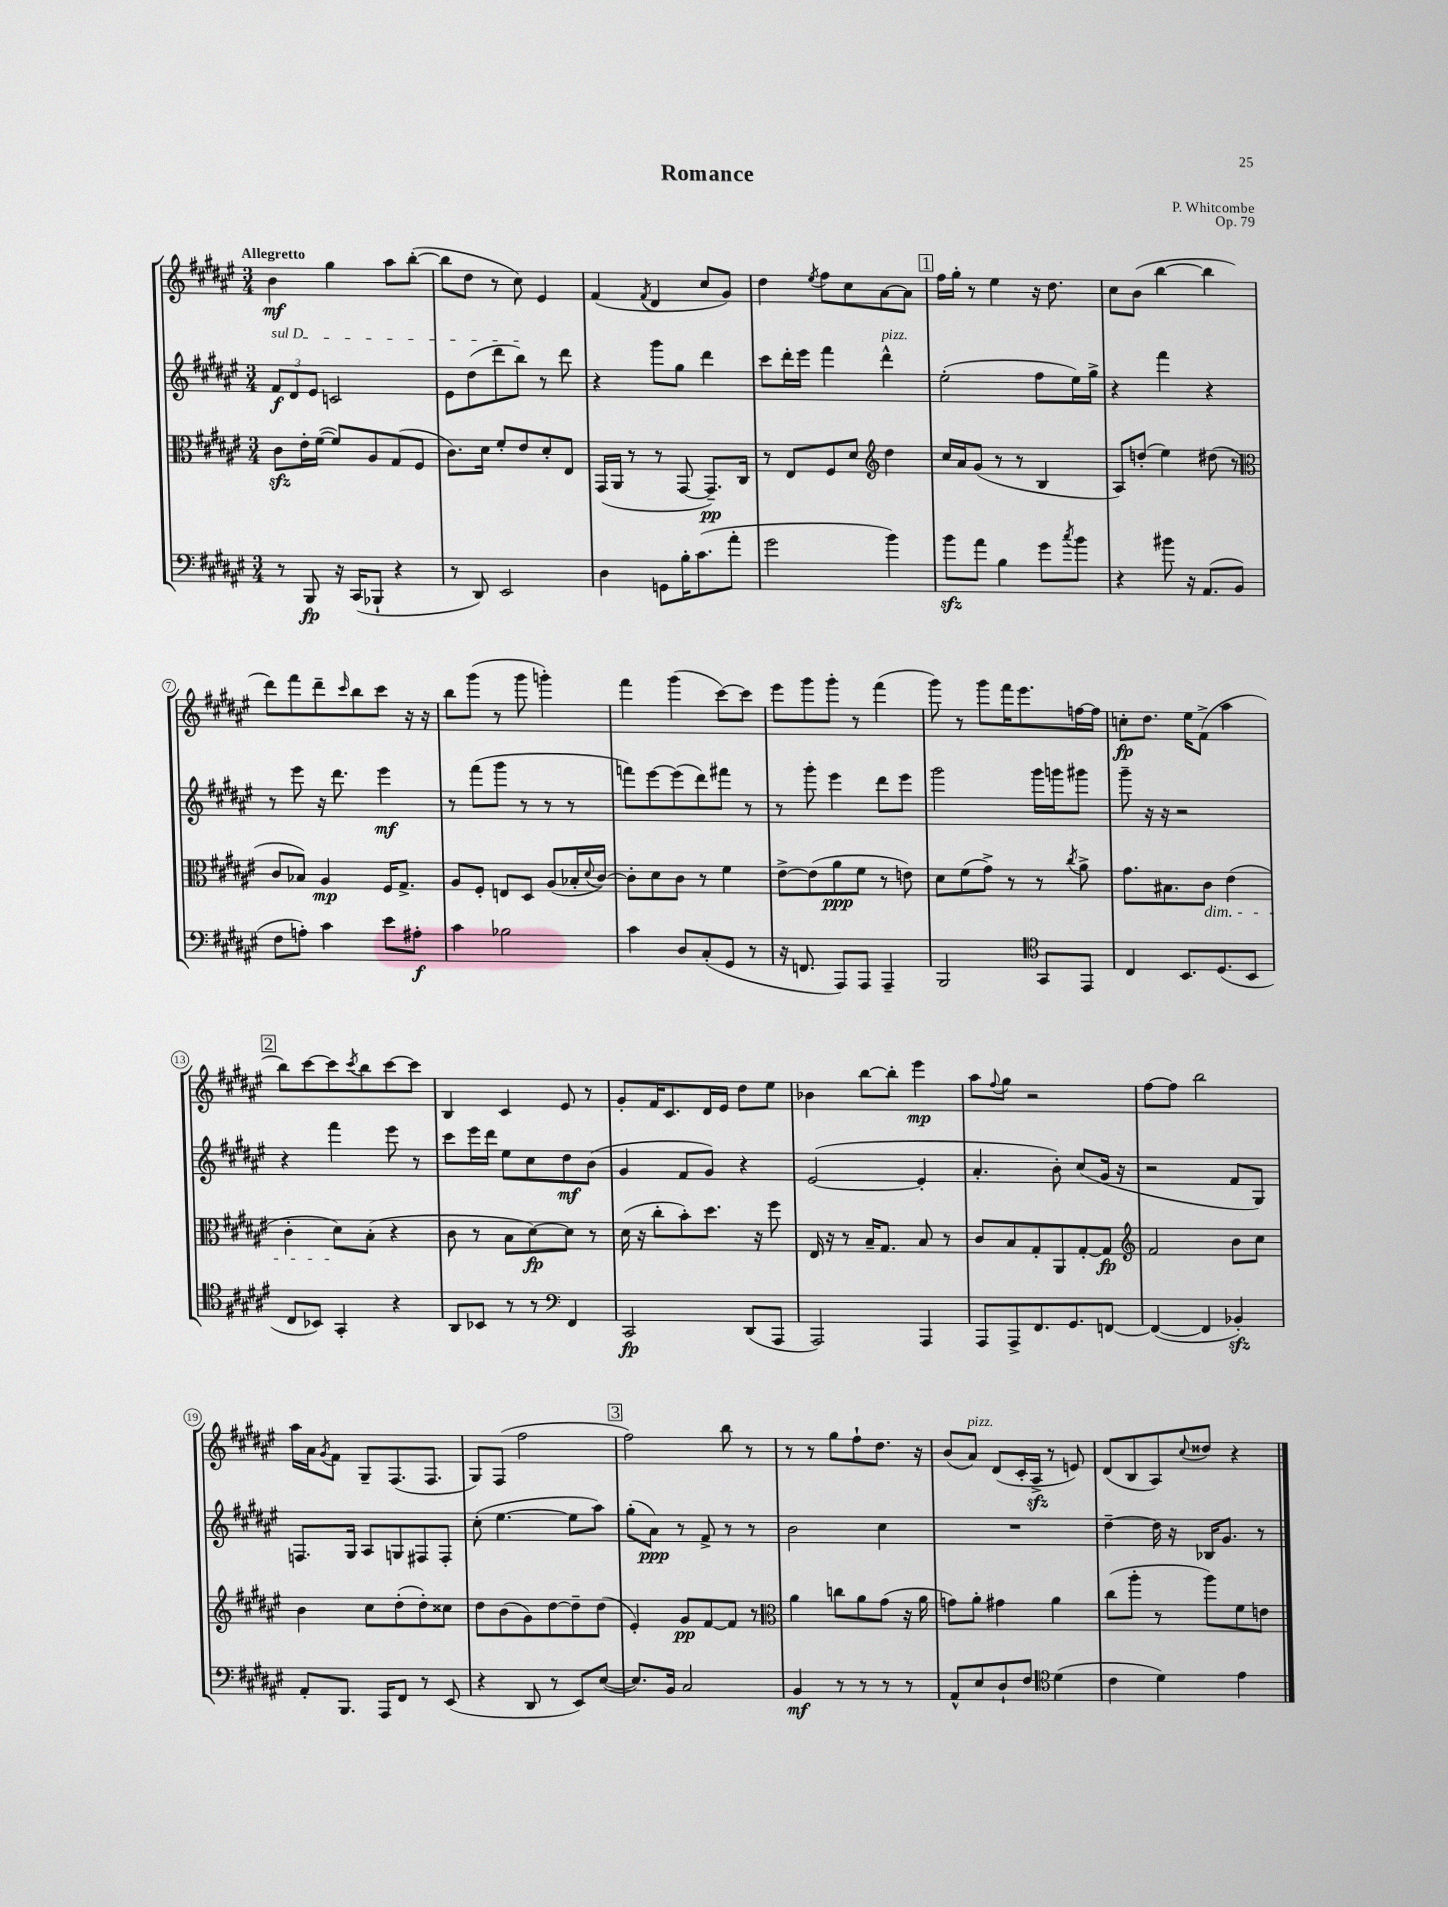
\header { title = "Romance" composer = "P. Whitcombe" opus = "Op. 79" }
<<
\new StaffGroup <<
\new Staff = "s0" {
    \clef treble \key fis \major \numericTimeSignature \time 3/4 \tempo "Allegretto"
    b'4\mf gis''4 ais''8 b''8~-.( |
    b''8 dis''8 r8 cis''8) eis'4 |
    fis'4( \acciaccatura { fis'8 } dis'4 cis''8 gis'8) |
    dis''4 \acciaccatura { eis''8 } fis''8 cis''8 ais'8~ ais'8 |
    \mark \markup { \box "1" } fis''16 gis''16-. r8 eis''4 r16 dis''8. |
    cis''8 b'8( b''4~ b''4 |
    dis'''8) fis'''8 dis'''8-- \grace { cis'''16 } b''8 cis'''8 r16 r16 |
    b''8 gis'''8( r8 gis'''8 g'''4-.) |
    fis'''4 gis'''4( cis'''8~) cis'''8 |
    eis'''8 gis'''8 gis'''8-. r8 fis'''4( |
    gis'''8) r8 gis'''8 fis'''16 eis'''8. f''16~ f''16 |
    c''8-.\fp dis''8. eis''16 fis'8->( ais''4 |
    \mark \markup { \box "2" } b''8) cis'''8~ cis'''8 \acciaccatura { cis'''8 } b''8 cis'''8~ cis'''8 |
    b4 cis'4 eis'8 r8 |
    gis'8-. fis'16 cis'8. dis'16 eis'16 dis''8 eis''8 |
    bes'4 b''8~ b''8-. eis'''4\mp |
    ais''8 \appoggiatura { fis''8 } gis''8 r2 |
    fis''8~ fis''8 b''2 |
    ais''16 ais'16 \acciaccatura { gis'8 } fis'8 gis8-- fis8.( fis8. |
    gis8) fis8( fis''2 |
    \mark \markup { \box "3" } fis''2) b''8 r8 |
    r8 r8 gis''8 fis''8-! dis''8. r16 |
    b'8( ais'8^\markup { \italic "pizz." }) dis'8( cis'16-. ais16->\sfz r8 e'8) |
    dis'8( b8 ais8) \appoggiatura { cis''8 } disis''8 r4 \bar "|." |
}
\new Staff = "s1" {
    \clef treble \key fis \major \numericTimeSignature \time 3/4
    \tuplet 3/2 { \once \override TextSpanner.bound-details.left.text = \markup { \italic "sul D" } fis'8\f\startTextSpan dis'8 eis'8 } c'2 |
    eis'8 dis''8( dis'''8 b''8\stopTextSpan) r8 dis'''8 |
    r4 gis'''8 gis''8 dis'''4 |
    cis'''8 dis'''16-. eis'''16 fis'''4 dis'''4-^^\markup { \italic "pizz." } |
    \mark \markup { \box "1" } eis''2-.( fis''8 eis''16) gis''16-> |
    r4 fis'''4 r4 |
    r8 eis'''8 r16 dis'''8. eis'''4\mf |
    r8 fis'''8( gis'''8 r8 r8 r8 |
    f'''8) eis'''8~ eis'''8( dis'''8) fis'''8 r8 |
    r8 gis'''8-. eis'''4 dis'''8 eis'''8 |
    gis'''2 gis'''16 g'''16 gis'''8 |
    gis'''8-- r16 r16 r2 |
    \mark \markup { \box "2" } r4 fis'''4 eis'''8 r8 |
    cis'''8 eis'''16 dis'''16 eis''8 cis''8 dis''8\mf b'8( |
    gis'4 fis'8 gis'8) r4 |
    eis'2~( eis'4-. |
    ais'4.-. b'8-.) cis''8( gis'16 r16 |
    r2 fis'8 gis8) |
    f8. gis16 ais8 g8 fis8 fis8-. |
    cis''8-.( eis''4.~ eis''8 ais''8) |
    \mark \markup { \box "3" } gis''8-.( ais'8\ppp) r8 fis'8-> r8 r8 |
    b'2 cis''4 |
    R2. |
    dis''4~-- dis''16 r16 bes16 gis'8. r8 \bar "|." |
}
\new Staff = "s2" {
    \clef alto \key fis \major \numericTimeSignature \time 3/4
    cis'8\sfz eis'16-. fis'16~( fis'8) ais8 gis8( fis8 |
    cis'8.) dis'16 fis'8-. eis'8 dis'8-. eis8 |
    gis,16( ais,16 r8 r8 gis,8~ gis,8.--\pp) cis16 |
    r8 eis8 fis8 dis'8 \clef treble dis''4 |
    \mark \markup { \box "1" } cis''16 ais'16 gis'8( r8 r8 b4 |
    ais8) d''8-.( eis''4) dis''8( r8 |
    \clef alto cis'8 bes8) ais4\mp fis16 gis8.-> |
    ais8 fis8-. e8 dis8 ais8( bes16-. \appoggiatura { dis'8 } cis'16~) |
    cis'8-. dis'8 cis'8 r8 fis'4 |
    eis'8~-> eis'8( ais'8\ppp fis'8 r8 e'8) |
    dis'8 fis'8( gis'8->) r8 r8 \acciaccatura { cis''8 } ais'8-> |
    gis'8. bis8. cis'8\dim eis'4( |
    \mark \markup { \box "2" } cis'4-. dis'8\!) b8-.( r4 |
    cis'8 r8 b8 dis'8~\fp) dis'8 r8 |
    dis'16( r16 cis''8-. b'8-.) dis''8. r16 fis''8 |
    eis16 r16 r8 b16-- gis8. b8 r8 |
    cis'8 b8 gis8-. ais,8 gis8~-. gis8\fp |
    \clef treble fis'2 b'8 cis''8 |
    b'4 cis''8 dis''8-.( dis''8-.) cisis''8 |
    dis''8 b'8( gis'8) dis''8~ dis''8-- dis''8( |
    \mark \markup { \box "3" } eis'4-.) gis'8\pp fis'8~ fis'8 r8 |
    \clef alto ais'4 c''8 ais'8 gis'8( r16 ais'16 |
    g'8) ais'8-. gis'4 ais'4 |
    cis''8( ais''8-. r8 ais''8) fis'8 e'8 \bar "|." |
}
\new Staff = "s3" {
    \clef bass \key fis \major \numericTimeSignature \time 3/4
    r8 b,,8\fp r16 cis,16( bes,,8-! r4 |
    r8 dis,8) eis,2 |
    dis4 g,8 b16-. cis'8.( ais'8-. |
    gis'2 b'4) |
    \mark \markup { \box "1" } b'8\sfz ais'8 b4 gis'8 \acciaccatura { cis''8 } b'8 |
    r4 bis'8 r16 ais,8.( b,8 |
    fis8 a8-.) cis'4 eis'8 ais8-.\f |
    cis'4 bes2 |
    cis'4 dis8 cis8-.( gis,8 r8 |
    r16 f,8. ais,,8) ais,,8 ais,,4-- |
    b,,2 \clef tenor gis,8 eis,8 |
    cis4 b,8. dis8.( b,8 |
    \mark \markup { \box "2" } cis8 bes,8) gis,4-. r4 |
    ais,8 bes,8 r8 r8 \clef bass fis,4 |
    cis,2\fp dis,8( ais,,8 |
    ais,,2) ais,,4 |
    ais,,8 ais,,8-> fis,8. gis,8. f,8~ |
    f,4~( f,4 bes,4-.\sfz) |
    ais,8-. b,,8. ais,,16 fis,8 r8 eis,8( |
    r4 dis,8 r8 eis,8) eis8~( |
    \mark \markup { \box "3" } eis8.) b,16 cis2 |
    b,4\mf r8 r8 r8 r8 |
    ais,8-^ eis8 dis8-! fis8 \clef tenor dis'4( |
    cis'4 dis'4) eis'4 \bar "|." |
}
>>
>>
\layout { \context { \Score \override BarNumber.stencil = #(make-stencil-circler 0.1 0.3 ly:text-interface::print) } }
